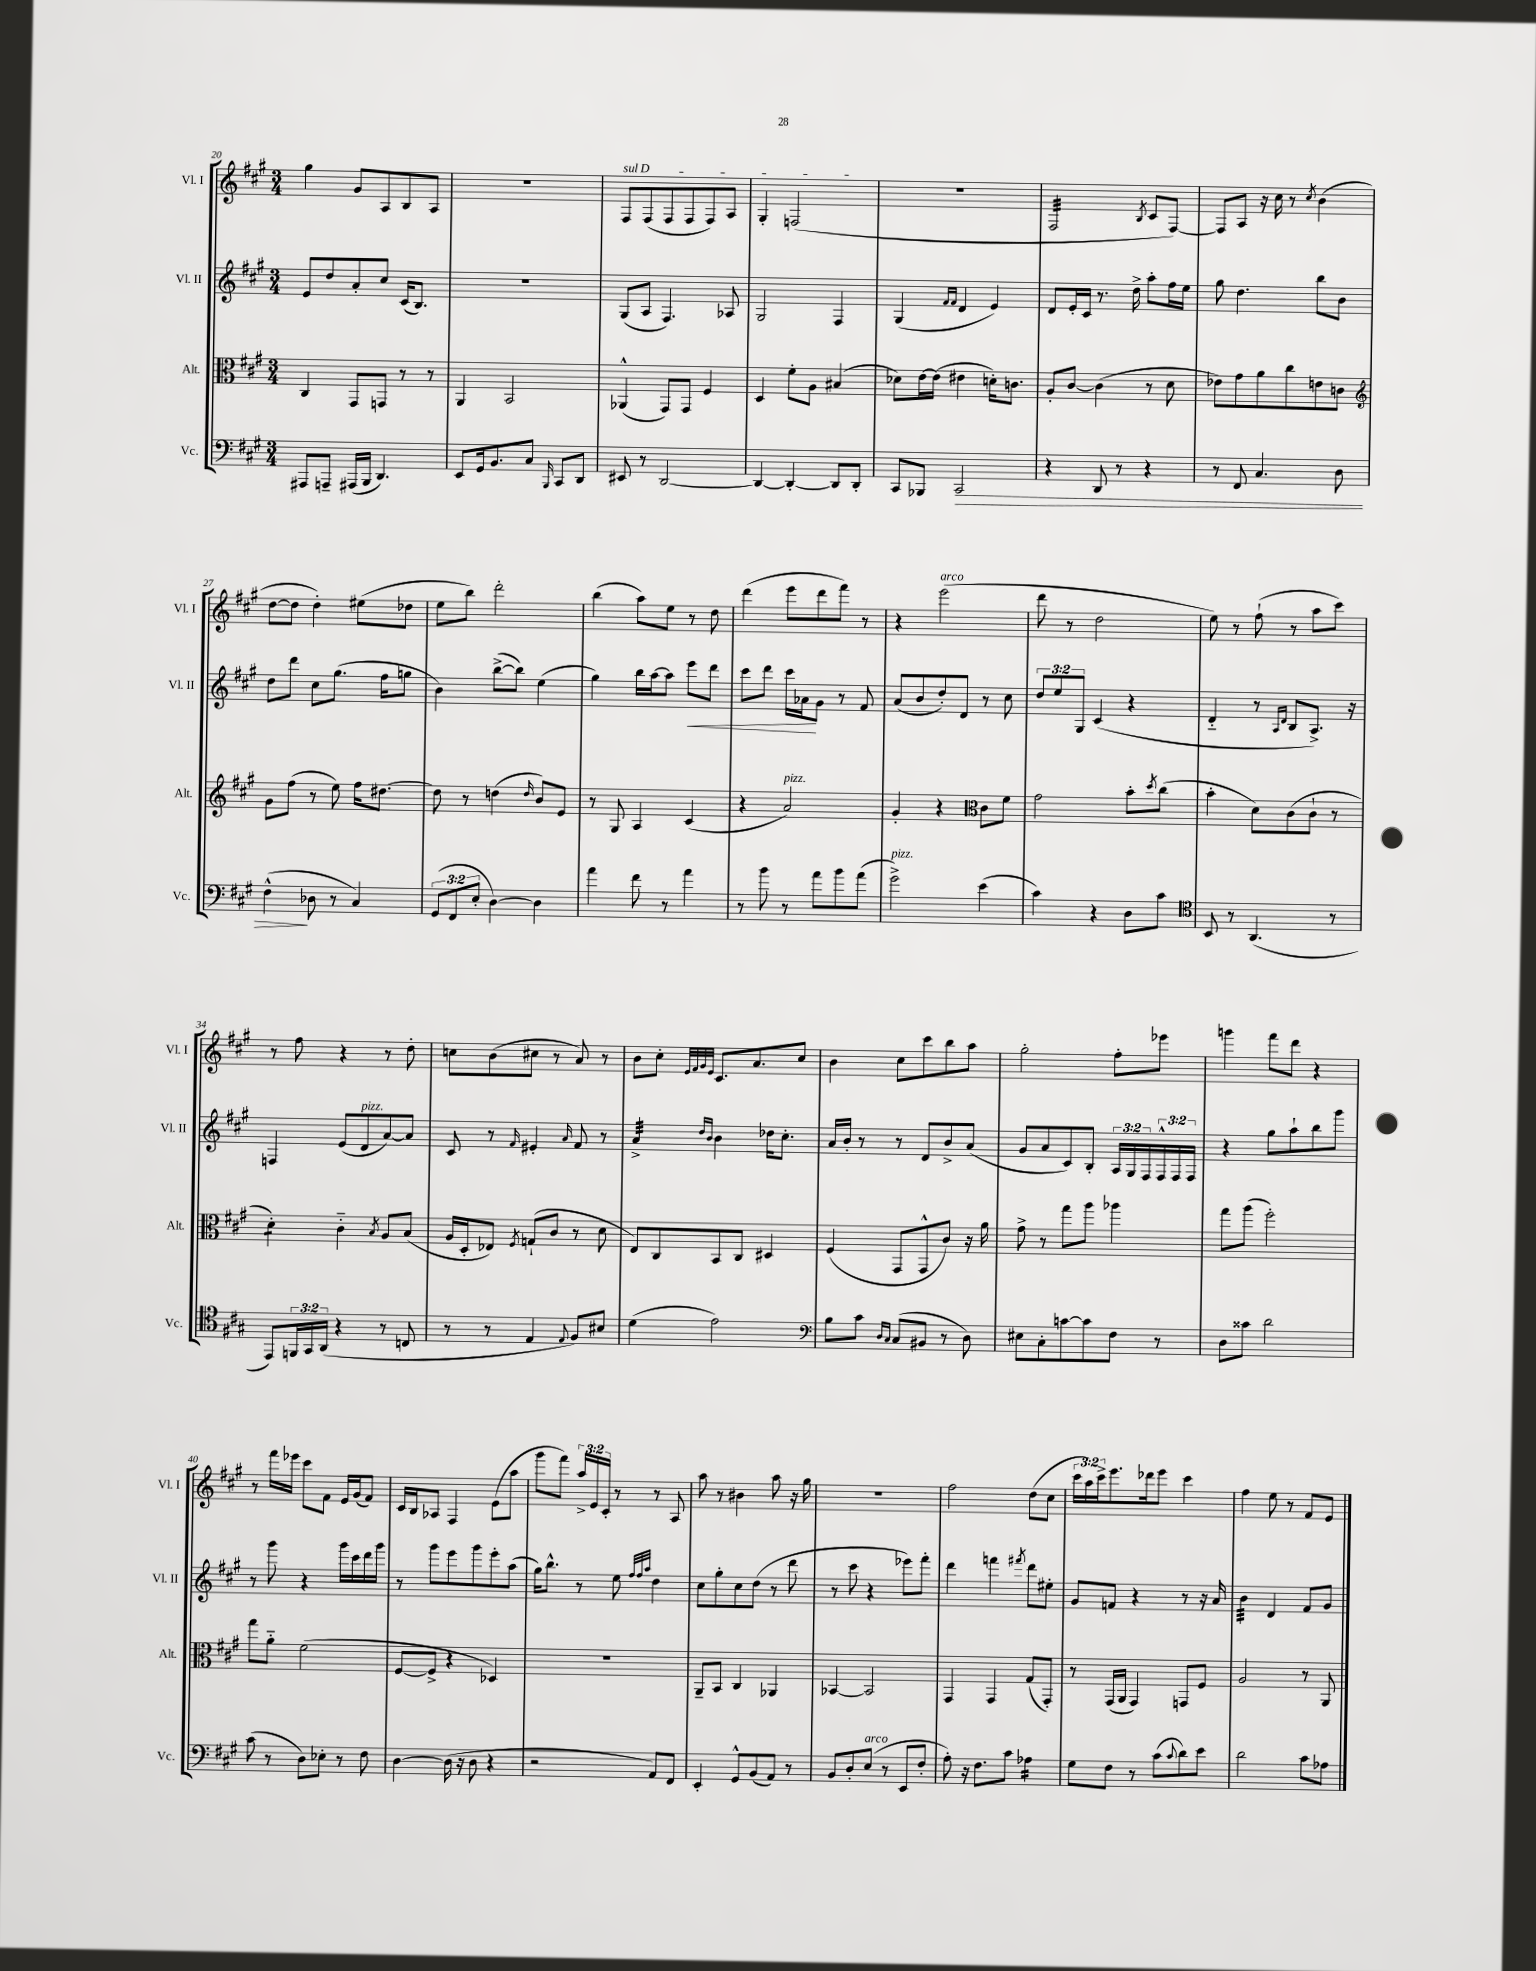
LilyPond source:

<<
\new StaffGroup <<
\new Staff = "s0" \with { instrumentName = "Vl. I" shortInstrumentName = "Vl. I" } {
    \clef treble \key a \major \numericTimeSignature \time 3/4 \override Staff.TupletNumber.text = #tuplet-number::calc-fraction-text
    gis''4 gis'8 a8 b8 a8 |
    R2. |
    \once \override TextSpanner.bound-details.left.text = \markup { \italic "sul D" } fis8\startTextSpan fis8( fis8 fis8 fis8) a8 |
    gis4-. f2\stopTextSpan( |
    R2. |
    fis2:32 \acciaccatura { b8 } cis'8 fis8~) |
    fis8 a8 r16 cis''16 r8 \acciaccatura { cis''8 } b'4( |
    d''8~ d''8 d''4-.) eis''8( des''8 |
    e''8 b''8) d'''2-. |
    b''4( a''8) e''8 r8 d''8 |
    d'''4( e'''8 d'''8 fis'''8) r8 |
    r4 e'''2^\markup { \italic "arco" }( |
    d'''8 r8 d''2 |
    e''8) r8 fis''8-!( r8 a''8 cis'''8) |
    r8 fis''8 r4 r8 d''8-. |
    c''8 b'8( cis''8 r8 a'8) r8 |
    b'8 cis''8-. \grace { e'32 fis'32 gis'32 e'32 } cis'8. a'8. cis''8 |
    b'4 cis''8 cis'''8 b''8 a''8 |
    gis''2-. fis''8-. ees'''8 |
    g'''4 fis'''8 d'''8 r4 |
    r8 fis'''16 ees'''16 cis'''8 fis'8 e'16 gis'16( fis'8) |
    cis'16 b16 aes8 fis4 e'8( a''8 |
    gis'''8 fis'''8) \tuplet 3/2 { a''16-> e'16 cis'16-. } r8 r8 a8 |
    a''8 r8 bis'4 a''8 r16 gis''16 |
    R2. |
    fis''2 d''8( cis''8 |
    \tuplet 3/2 { cis'''16 a''16) cis'''16-> } e'''8. des'''16 e'''8 cis'''4 |
    fis''4 e''8 r8 fis'8 e'8 \bar "|." |
}
\new Staff = "s1" \with { instrumentName = "Vl. II" shortInstrumentName = "Vl. II" } {
    \clef treble \key a \major \numericTimeSignature \time 3/4 \override Staff.TupletNumber.text = #tuplet-number::calc-fraction-text
    e'8 d''8 a'8-. cis''8 cis'16( b8.) |
    R2. |
    gis8( a8 fis4.) aes8 |
    gis2 fis4 |
    gis4( \grace { fis'16 fis'16 } d'4 e'4) |
    d'8 e'16-. cis'16 r8. d''16-> a''8-. fis''16 e''16 |
    gis''8 d''4. b''8 b'8 |
    d''8 d'''8 cis''8 gis''8.( fis''16 g''8 |
    b'4) b''8~->( b''8) e''4( |
    gis''4) b''16 a''16~ a''8 e'''8\< d'''8 |
    cis'''8 d'''8 cis'''16 aes'16\! gis'8 r8 fis'8 |
    a'8( b'8 d''8-.) d'8 r8 cis''8 |
    \tuplet 3/2 { d''8 e''8 gis8 } cis'4( r4 |
    d'4-_ r8 \grace { a16 d'16 } b8 a8.->) r16 |
    f4 e'8( d'8^\markup { \italic "pizz." } a'8~) a'8 |
    cis'8 r8 \grace { fis'16 } eis'4-. \grace { a'16 } fis'8 r8 |
    a'4:32-> \grace { d''16 b'16 } b'4 des''16 cis''8.-. |
    a'16 b'16-. r8 r8 d'8 b'8-> a'8( |
    gis'8 a'8 cis'8) b8-. \tuplet 3/2 { a16 gis16 fis16 } \tuplet 3/2 { fis16-^ fis16 fis16 } |
    r4 gis''8 a''8-! b''8 gis'''8 |
    r8 gis'''8 r4 gis'''16 cis'''16 d'''16 gis'''16 |
    r8 gis'''8 e'''8 gis'''8 e'''8-. a''8( |
    gis''16) b''8.-^ r8 e''8 \grace { fis''32 fis''32 a''32 } d''4 |
    cis''8 gis''8-. cis''8 d''8( r8 d'''8 |
    r8 cis'''8 r4 ees'''8) fis'''8-. |
    d'''4 f'''4 \acciaccatura { fis'''8 } d'''8 eis''8-. |
    gis'8 f'8 r4 r8 r16 a'16 |
    b'4:32 d'4 fis'8 gis'8 \bar "|." |
}
\new Staff = "s2" \with { instrumentName = "Alt." shortInstrumentName = "Alt." } {
    \clef alto \key a \major \numericTimeSignature \time 3/4
    cis4 gis,8 g,8 r8 r8 |
    a,4 b,2 |
    aes,4-^( gis,8) gis,8 fis4 |
    d4 fis'8-. a8 bis4( |
    des'8) e'16~ e'16( eis'4 d'16-.) c'8. |
    a8-. cis'8~ cis'4( r8 d'8 |
    ees'8) gis'8 a'8 cis''8 e'8 c'8 |
    \clef treble gis'8 fis''8( r8 e''8) fis''16 dis''8.~ |
    dis''8 r8 d''4( \grace { d''16 } b'8) e'8 |
    r8 gis8 a4 cis'4( |
    r4 a'2^\markup { \italic "pizz." }) |
    gis'4-. r4 \clef alto cis'8 fis'8 |
    gis'2 b'8-. \acciaccatura { d''8 } cis''8( |
    b'4-. d'8) cis'8( cis'8-! r8 |
    d'4:8-.) cis'4-_ \acciaccatura { b8 } a8 b8( |
    a16 d16-. ees8) \acciaccatura { fis8 } g8-!( cis'8 r8 d'8 |
    e8) cis8 b,8 cis8 dis4 |
    fis4( gis,8 gis,8-^ cis'8) r16 a'16 |
    gis'8-> r8 gis''8 a''8 aes''4 |
    gis''8 a''8( fis''2-.) |
    gis''8 a'8-_ fis'2( |
    fis8~ fis8-> r4 des4) |
    R2. |
    a,8-- b,8 cis4 aes,4 |
    bes,4~ bes,2 |
    gis,4 gis,4 gis8( gis,8-.) |
    r8 gis,16( a,16 gis,4) g,8 fis8 |
    a2 r8 a,8 \bar "|." |
}
\new Staff = "s3" \with { instrumentName = "Vc." shortInstrumentName = "Vc." } {
    \clef bass \key a \major \numericTimeSignature \time 3/4 \override Staff.TupletNumber.text = #tuplet-number::calc-fraction-text
    ais,,8 a,,8-- ais,,16( b,,16 d,4.) |
    e,8 gis,16 b,8. cis8 \grace { b,,16 } cis,8 d,8 |
    eis,8 r8 d,2~ |
    d,4~ d,4~-. d,8 d,8-. |
    cis,8 bes,,8 cis,2\> |
    r4 d,8 r8 r4 |
    r8 fis,8 cis4. d8 |
    fis4-^\!( des8 r8 cis4) |
    \tuplet 3/2 { gis,8( fis,8 e8-. } d4~) d4 |
    a'4 fis'8 r8 a'4 |
    r8 b'8 r8 a'8 b'8 a'8( |
    gis'2->^\markup { \italic "pizz." }) e'4( |
    cis'4) r4 d8 cis'8 |
    \clef tenor b,8 r8 a,4.( r8 |
    e,8) \tuplet 3/2 { f,16 gis,16 a,16( } r4 r8 c8 |
    r8 r8 e4 \appoggiatura { e8 } fis8) bis8 |
    d'4( e'2) |
    \clef bass b8 cis'8 \grace { d16 cis16 } cis8( bis,8 r8 d8) |
    eis8 cis8-. c'8~ c'8 fis8 r8 |
    d8 cisis'8 d'2 |
    cis'8( r8 d8) ees8-. r8 fis8 |
    d4~ d16( r16 d8 r4 |
    r2 a,8) fis,8 |
    e,4-. gis,8-^ b,8( a,8) r8 |
    b,8 d8-. e8^\markup { \italic "arco" }( r8 e,8 fis8-. |
    a8-.) r16 fis8. cis'8 aes4:16 |
    gis8 fis8 r8 cis'8( \appoggiatura { cis'8 } d'8) e'8 |
    d'2 cis'8 aes8 \bar "|." |
}
>>
>>
\layout { \context { \Score currentBarNumber = #20 } }
